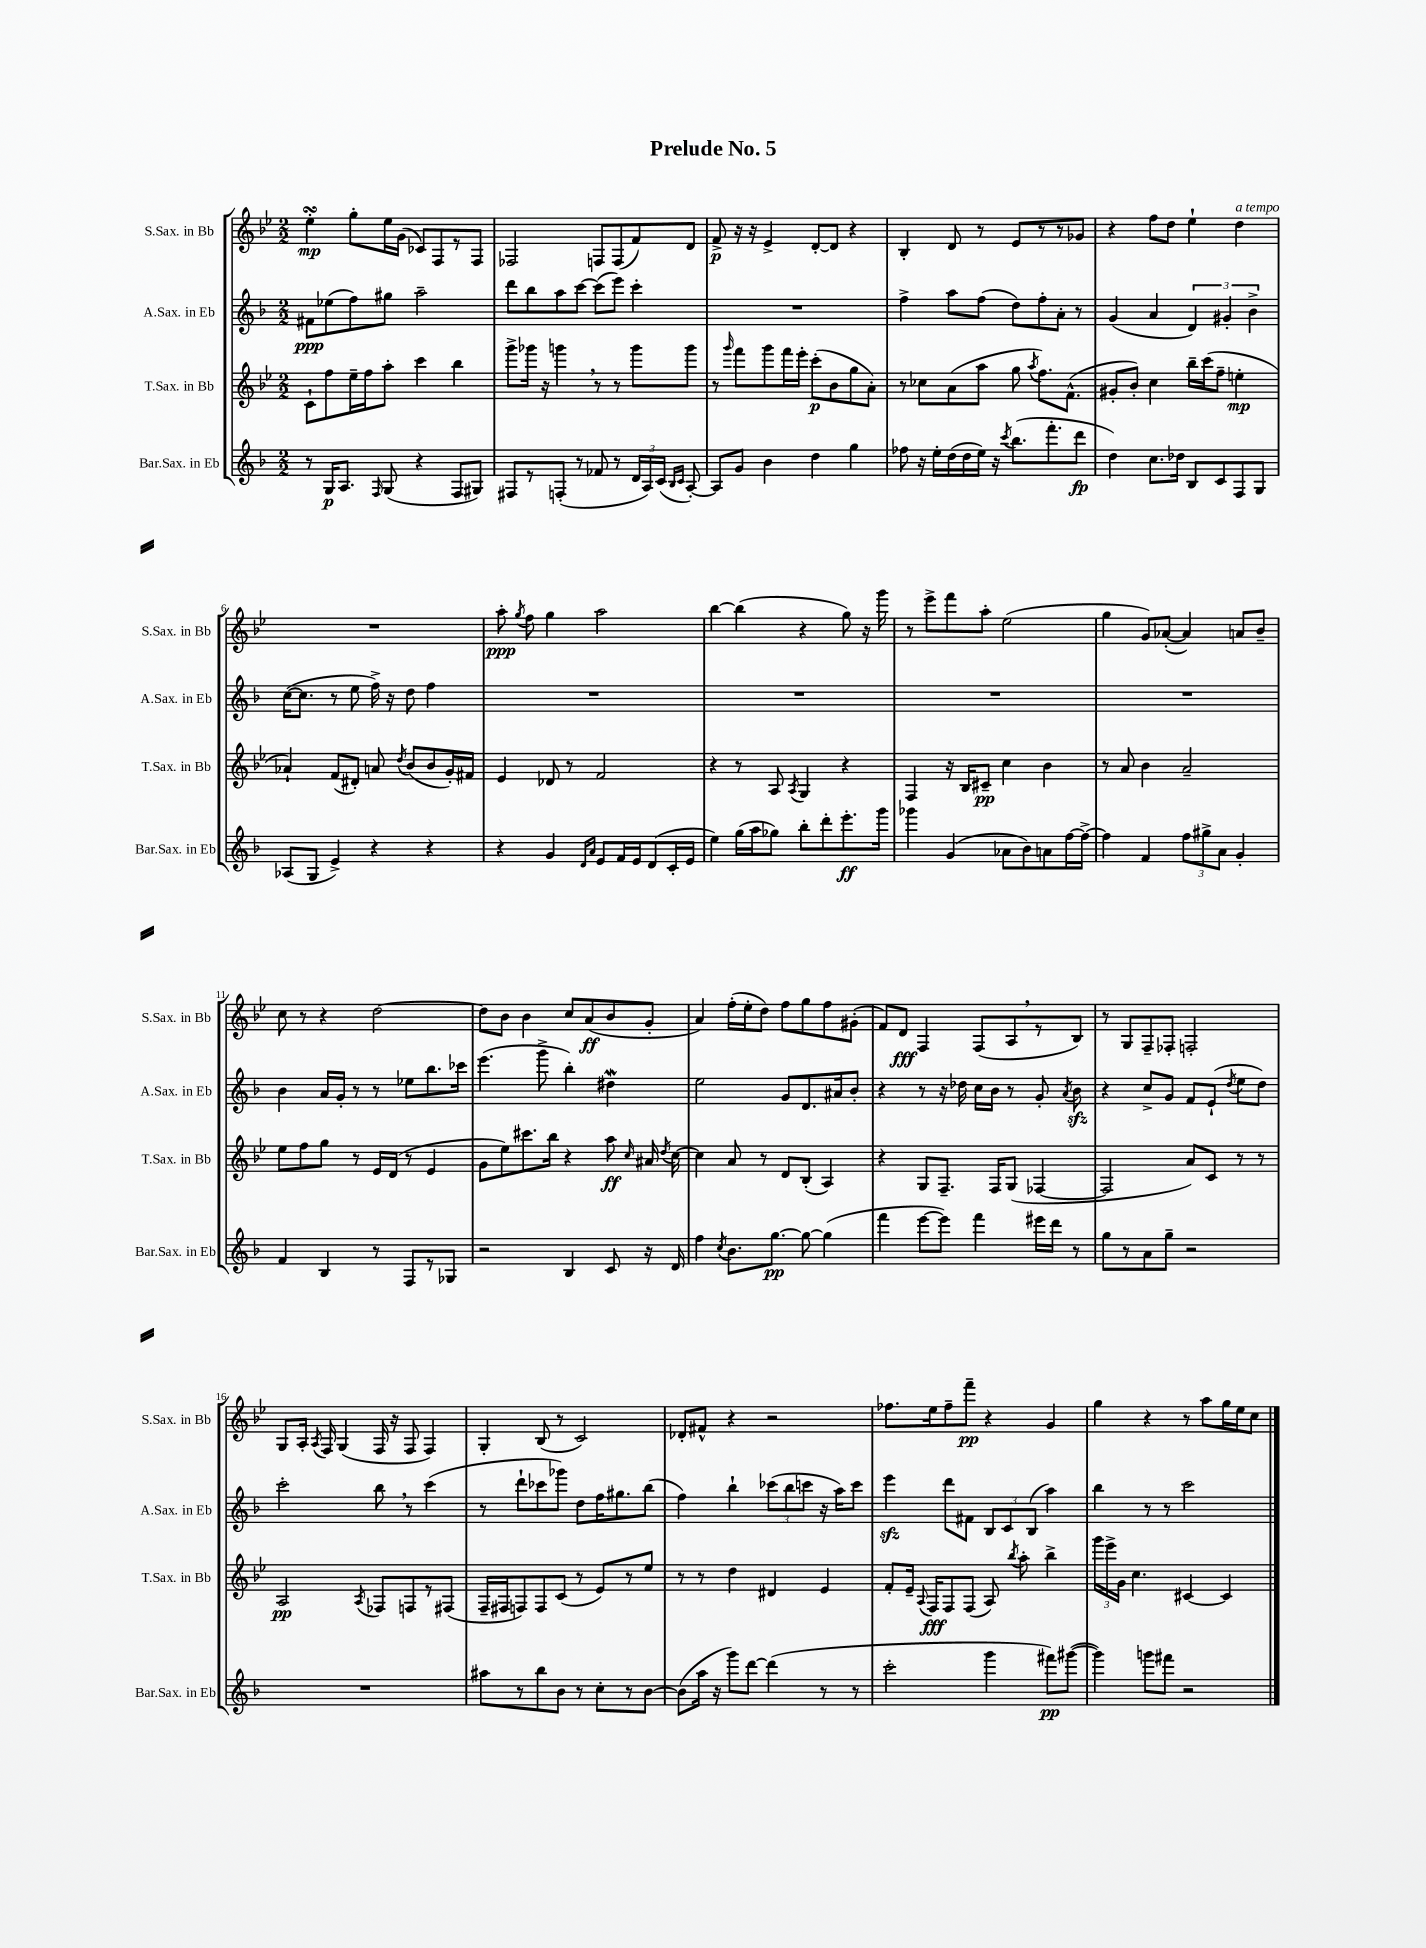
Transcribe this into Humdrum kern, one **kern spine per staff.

**kern	**dynam	**kern	**dynam	**kern	**dynam	**kern	**dynam
*part4	*part4	*part3	*part3	*part2	*part2	*part1	*part1
*staff4	*staff4	*staff3	*staff3	*staff2	*staff2	*staff1	*staff1
*I"Bar.Sax. in Eb	*	*I"T.Sax. in Bb	*	*I"A.Sax. in Eb	*	*I"S.Sax. in Bb	*
*I'Bar.Sax. in Eb	*	*I'T.Sax. in Bb	*	*I'A.Sax. in Eb	*	*I'S.Sax. in Bb	*
*clefG2	*	*clefG2	*	*clefG2	*	*clefG2	*
*k[b-]	*	*k[b-e-]	*	*k[b-]	*	*k[b-e-]	*
*M2/2	*	*M2/2	*	*M2/2	*	*M2/2	*
=1	=1	=1	=1	=1	=1	=1	=1
8r	.	8c`\L	.	8f#X\L	ppp	4ee-sSSs'\	mp
16G/KL	p	8ff\	.	(8ee-X\	.	.	.
8.A/J	.	.	.	.	.	.	.
.	.	16ee-~\L	.	8ff\)	.	8gg'\L	.
.	.	16ff\J	.	.	.	.	.
16qqF/	.	.	.	.	.	.	.
(8G/	.	8aa'\J	.	8gg#X\J	.	16ee-\L	.
.	.	.	.	.	.	(16g\JJ	.
4r	.	4ccc\	.	2aa~\	.	8c-X/L)	.
.	.	.	.	.	.	8F/	.
8F/L	.	4bb-\	.	.	.	8r	.
8G#X/J)	.	.	.	.	.	8F/J	.
=2	=2	=2	=2	=2	=2	=2	=2
8F#X/L	.	8ggg^\L	.	8ddd\L	.	2F-X/	.
8r	.	16ggg-X\Jk	.	8bb-\	.	.	.
.	.	16r	.	.	.	.	.
(8Fn'/J	.	4gggn,\	.	8aa\	.	.	.
8r	.	.	.	[8ccc\J	.	.	.
8f-X/	.	8r	.	(8ccc\L]	.	8Fn/L	.
8r	.	8r	.	8eee\J)	.	(8F/	.
24d/LL	.	8ggg\L	.	4ccc'\	.	8f/)	.
24A/)	.	.	.	.	.	.	.
(24c/JJ	.	.	.	.	.	.	.
16qqB-/LL	.	.	.	.	.	.	.
16qqc/JJ	.	.	.	.	.	.	.
[8A'/)	.	8ggg\J	.	.	.	8d/J	.
=3	=3	=3	=3	=3	=3	=3	=3
8A/L]	.	8r	.	1r	.	8f^/	p
.	.	16qqggg/	.	.	.	.	.
8g/J	.	8fff\L	.	.	.	16r	.
.	.	.	.	.	.	16r	.
4b-\	.	8ggg\	.	.	.	4e-^/	.
.	.	16fff\L	.	.	.	.	.
.	.	16eee-'\JJ	.	.	.	.	.
4dd\	.	(8ccc'\L	p	.	.	[8d'/L	.
.	.	8b-\	.	.	.	8d/J]	.
4gg\	.	8gg\	.	.	.	4r	.
.	.	8a'\J)	.	.	.	.	.
=4	=4	=4	=4	=4	=4	=4	=4
8ff-X\	.	8r	.	4ff^\	.	4B-'/	.
16r	.	8cc-X\L	.	.	.	.	.
16ee'\LL	.	.	.	.	.	.	.
(16dd\	.	(8a\	.	8aa\L	.	8d/	.
16dd\	.	.	.	.	.	.	.
16ee\JJ)	.	8aa\J	.	(8ff\J	.	8r	.
16r	.	.	.	.	.	.	.
8qccc/	.	.	.	.	.	.	.
(8.bb-\L	.	8gg\	.	8dd\L)	.	8e-/L	.
.	.	8qaa/	.	.	.	.	.
.	.	8.ff\L)	.	8ff'\	.	8r	.
8.fff'\	.	.	.	.	.	.	.
.	.	.	.	8a'\J	.	8r	.
.	.	(8.f^^\J	.	.	.	.	.
8ddd\J	fp	.	.	8r	.	8g-X/J	.
=5	=5	=5	=5	=5	=5	=5	=5
4dd\)	.	8g#X'/L	.	(4g/	.	4r	.
.	.	8b-'/J)	.	.	.	.	.
8.cc\L	.	4cc\	.	4a/	.	8ff\L	.
.	.	.	.	.	.	8dd\J	.
16dd-X\Jk	.	.	.	.	.	.	.
8B-/L	.	16bb-~\LL	.	6d/)	.	4ee-`\	.
.	.	(16ccc\J	.	.	.	.	.
8c/	.	8ff~\J	.	.	.	.	.
.	.	.	.	6g#X'/	.	.	.
!	!	!	!	!	!	!LO:TX:a:i:t=a tempo	!
8F/	.	4een'\	mp	.	.	4dd\	.
.	.	.	.	6b-^\	.	.	.
8G/J	.	.	.	.	.	.	.
!!LO:LB:g=z
=6	=6	=6	=6	=6	=6	=6	=6
(8A-X/L	.	4a-X`/)	.	([16cc\KL	.	1r	.
.	.	.	.	8.cc\J]	.	.	.
8G/J	.	.	.	.	.	.	.
4e^/)	.	(8f/L	.	8r	.	.	.
.	.	8d#X'/J)	.	8ee\	.	.	.
4r	.	8an/	.	16ff^\)	.	.	.
.	.	.	.	16r	.	.	.
.	.	8qdd/	.	.	.	.	.
.	.	(8b-/L	.	8dd\	.	.	.
4r	.	8b-/	.	4ff\	.	.	.
.	.	16g'/L)	.	.	.	.	.
.	.	16f#X/JJ	.	.	.	.	.
=7	=7	=7	=7	=7	=7	=7	=7
4r	.	4e-/	.	1r	.	8aa'\	ppp
.	.	.	.	.	.	8qgg/	.
.	.	.	.	.	.	8ff\	.
4g/	.	8d-X/	.	.	.	4gg\	.
.	.	8r	.	.	.	.	.
16qqd/LL	.	.	.	.	.	.	.
16qqa/JJ	.	.	.	.	.	.	.
8e/L	.	2f/	.	.	.	2aa\	.
16f/L	.	.	.	.	.	.	.
16e/J	.	.	.	.	.	.	.
(8d/	.	.	.	.	.	.	.
16c'/L	.	.	.	.	.	.	.
16e/JJ	.	.	.	.	.	.	.
=8	=8	=8	=8	=8	=8	=8	=8
4ee\)	.	4r	.	1r	.	[4bb-\	.
(16gg\LL	.	8r	.	.	.	(4bb-\]	.
16aa\J	.	.	.	.	.	.	.
8gg-X\J)	.	8A/	.	.	.	.	.
.	.	8qA/	.	.	.	.	.
8bb-'\L	.	4G/	.	.	.	4r	.
8ddd'\	.	.	.	.	.	.	.
8.eee'\	ff	4r	.	.	.	8gg\)	.
.	.	.	.	.	.	16r	.
16ggg\Jk	.	.	.	.	.	16ggg\	.
=9	=9	=9	=9	=9	=9	=9	=9
4ggg-X\	.	4F/	.	1r	.	8r	.
.	.	.	.	.	.	8eee-^\L	.
(4g/	.	16r	.	.	.	8fff\	.
.	.	16B-/KL	.	.	.	.	.
.	.	8c#X~/J	pp	.	.	8aa'\J	.
8a-X\L	.	4cc\	.	.	.	(2ee-\	.
8b-\)	.	.	.	.	.	.	.
8an\	.	4b-\	.	.	.	.	.
[16ff\L	.	.	.	.	.	.	.
16ff^\JJ_	.	.	.	.	.	.	.
=10	=10	=10	=10	=10	=10	=10	=10
4ff\]	.	8r	.	1r	.	4gg\	.
.	.	8a/	.	.	.	.	.
4f/	.	4b-\	.	.	.	8g/L)	.
.	.	.	.	.	.	([8a-X'/J	.
12ff\L	.	2a~/	.	.	.	4a-/])	.
12gg#X^\	.	.	.	.	.	.	.
12a\J	.	.	.	.	.	.	.
4g'/	.	.	.	.	.	8an/L	.
.	.	.	.	.	.	8b-~/J	.
!!LO:LB:g=z
=11	=11	=11	=11	=11	=11	=11	=11
4f/	.	8ee-\L	.	4b-\	.	8cc\	.
.	.	8ff\	.	.	.	8r	.
4B-/	.	8gg\J	.	16a/LL	.	4r	.
.	.	.	.	16g'/JJ	.	.	.
.	.	8r	.	8r	.	.	.
8r	.	16e-/LL	.	8r	.	[2dd\	.
.	.	(16d/JJ	.	.	.	.	.
8F/L	.	8r	.	8ee-X\L	.	.	.
8r	.	4e-/	.	8.bb-\	.	.	.
8G-X/J	.	.	.	.	.	.	.
.	.	.	.	16ccc-X\Jk	.	.	.
=12	=12	=12	=12	=12	=12	=12	=12
2r	.	8g\L	.	(4.eee\	.	8dd\L]	.
.	.	8ee-\)	.	.	.	8b-\J	.
.	.	8.ccc#X\	.	.	.	4b-\	.
.	.	.	.	8ggg^\	.	.	.
.	.	16bb-\Jk	.	.	.	.	.
4B-/	.	4r	.	4bb-'\)	.	8cc/L	.
.	.	.	.	.	.	(8a/	ff
8c/	.	8aa\	ff	4dd#XW\	.	8b-/	.
.	.	16qqcc/	.	.	.	.	.
16r	.	16a#X/	.	.	.	8g'/J	.
.	.	8qdd/	.	.	.	.	.
16d/	.	[16cc\	.	.	.	.	.
=13	=13	=13	=13	=13	=13	=13	=13
4ff\	.	4cc\]	.	2ee\	.	4a/)	.
8qcc/	.	.	.	.	.	.	.
8.b-\L	.	8a/	.	.	.	(16ff'\LL	.
.	.	.	.	.	.	16ee-'\J	.
.	.	8r	.	.	.	8dd\J)	.
[8.gg\J	pp	.	.	.	.	.	.
.	.	8d/L	.	8g/L	.	8ff\L	.
8gg\_	.	(8B-'/J	.	8.d/	.	8gg\	.
(4gg\]	.	4A/)	.	.	.	8ff\	.
.	.	.	.	16a#X/k	.	.	.
.	.	.	.	8b-'/J	.	(8g#X'\J	.
=14	=14	=14	=14	=14	=14	=14	=14
4fff\	.	4r	.	4r	.	8f/L)	.
.	.	.	.	.	.	8d/J	fff
[8eee\L	.	8G/L	.	8r	.	4F/	.
8eee\J])	.	8.F~/J	.	16r	.	.	.
.	.	.	.	16dd-X\	.	.	.
4fff\	.	.	.	16cc\LL	.	(8F/L	.
.	.	16F/KL	.	16b-\JJ	.	.	.
.	.	(8G/J	.	8r	.	8A,/	.
16eee#X\LL	.	[4F-X/	.	8g'/	.	8r	.
16ddd\JJ	.	.	.	.	.	.	.
.	.	.	.	8qa/	.	.	.
8r	.	.	.	8b-zz\	.	8B-/J)	.
=15	=15	=15	=15	=15	=15	=15	=15
8gg\L	.	2F-/]	.	4r	.	8r	.
8r	.	.	.	.	.	8G/L	.
8a\	.	.	.	8cc^/L	.	8F~/	.
8gg~\J	.	.	.	8g/J	.	8F-X'/J	.
2r	.	8a/L)	.	8f/L	.	2Fn'/	.
.	.	8c/J	.	(8e`/J	.	.	.
.	.	.	.	8qdd/	.	.	.
.	.	8r	.	8ee\L	.	.	.
.	.	8r	.	8dd\J)	.	.	.
!!LO:LB:g=z
=16	=16	=16	=16	=16	=16	=16	=16
1r	.	2A/	pp	2ccc'\	.	8G/L	.
.	.	.	.	.	.	16A'/Jk	.
.	.	.	.	.	.	8qA/	.
.	.	.	.	.	.	16F/	.
.	.	.	.	.	.	(4G/	.
.	.	8qA/	.	.	.	.	.
.	.	8F-X/L	.	8bb-,\	.	16F/	.
.	.	.	.	.	.	16r	.
.	.	8Fn/	.	8r	.	8F/	.
.	.	8r	.	(4ccc\	.	4F/)	.
.	.	(8F#X/J	.	.	.	.	.
=17	=17	=17	=17	=17	=17	=17	=17
8aa#X\L	.	16F~/LL	.	8r	.	4G'/	.
.	.	16F#X/J	.	.	.	.	.
8r	.	8Fn/)	.	8ddd`\L	.	.	.
8bb-\	.	8F/	.	8ccc-X\	.	(8B-/	.
8b-\J	.	(8c/J	.	8ggg-X\J)	.	8r	.
8r	.	8r	.	8dd\L	.	2c/)	.
8cc'\L	.	8e-/L)	.	16ff\K	.	.	.
.	.	.	.	8.gg#X\	.	.	.
8r	.	8r	.	.	.	.	.
[8b-\J	.	8ee-/J	.	(8bb-\J	.	.	.
=18	=18	=18	=18	=18	=18	=18	=18
(8b-\L]	.	8r	.	4ff\)	.	8d-X'/L	.
16aa\Jk	.	8r	.	.	.	8f#X^^/J	.
16r	.	.	.	.	.	.	.
8ggg\L)	.	4dd\	.	4bb-`\	.	4r	.
[8ddd\J	.	.	.	.	.	.	.
(4ddd\]	.	4d#X/	.	(12ccc-X\L	.	2r	.
.	.	.	.	12bb-\	.	.	.
.	.	.	.	12cccn\J	.	.	.
8r	.	4e-/	.	16r	.	.	.
.	.	.	.	16aa\KL)	.	.	.
8r	.	.	.	8ccc\J	.	.	.
=19	=19	=19	=19	=19	=19	=19	=19
2ccc'\	.	8f'/L	.	4eeezz\	.	8.ff-X\L	.
.	.	16e-~/Jk	.	.	.	.	.
.	.	8qqA/	.	.	.	.	.
.	.	16F/KL	fff	.	.	16ee-\k	.
.	.	8F/	.	8ddd\L	.	8ff-~\	.
.	.	(8F/J	.	8f#X\J	.	8fff~\J	pp
4ggg\	.	8A/)	.	12B-/L	.	4r	.
.	.	.	.	12c/	.	.	.
.	.	8qbb-/	.	.	.	.	.
.	.	8aa'\	.	.	.	.	.
.	.	.	.	(12B-/J	.	.	.
8fff#X\L)	pp	4bb-^\	.	4aa\)	.	4g/	.
([8ggg#X\J	.	.	.	.	.	.	.
=20	=20	=20	=20	=20	=20	=20	=20
4ggg#\])	.	24ggg\LL	.	4bb-\	.	4gg\	.
.	.	24eee-^\	.	.	.	.	.
.	.	24g\JJ	.	.	.	.	.
.	.	4.cc\	.	.	.	.	.
8gggn\L	.	.	.	8r	.	4r	.
8fff#X\J	.	.	.	8r	.	.	.
2r	.	[4c#X/	.	2ccc\	.	8r	.
.	.	.	.	.	.	8aa\L	.
.	.	4c#/]	.	.	.	16gg\L	.
.	.	.	.	.	.	16ee-\J	.
.	.	.	.	.	.	8cc\J	.
==	==	==	==	==	==	==	==
*-	*-	*-	*-	*-	*-	*-	*-
